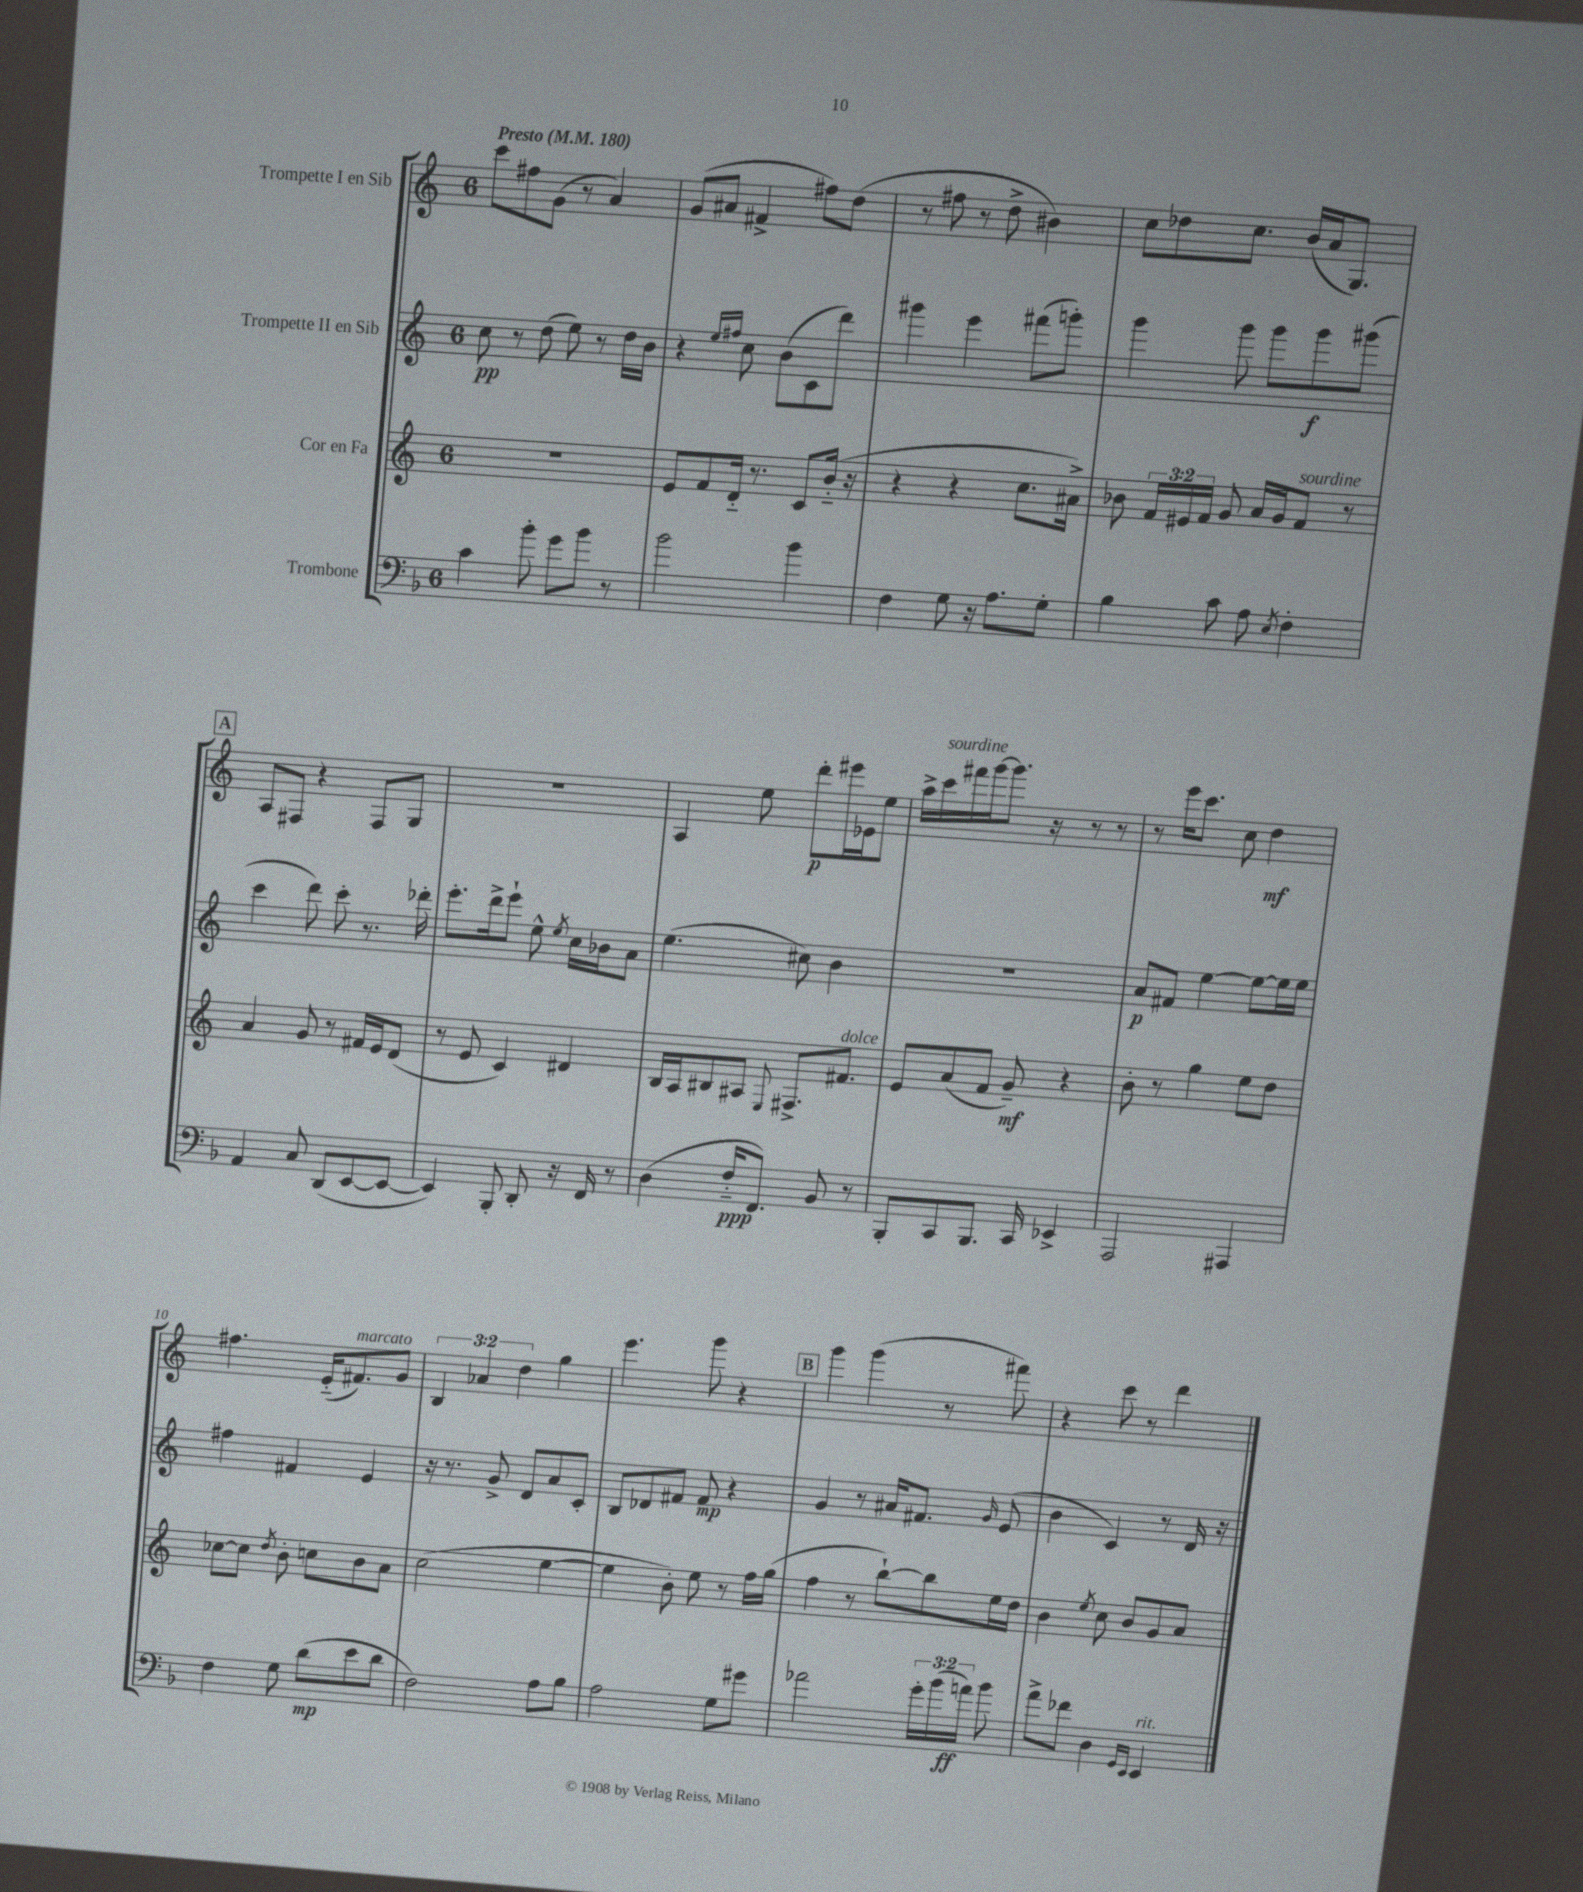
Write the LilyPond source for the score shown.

<<
\new StaffGroup <<
\new Staff = "s0" \with { instrumentName = "Trompette I en Sib" } {
    \clef treble \key c \major \once \override Staff.TimeSignature.style = #'single-digit \time 6/8 \override Staff.TupletNumber.text = #tuplet-number::calc-fraction-text \tempo "Presto" 4 = 180
    \autoBeamOff c'''8[ fis''8 g'8]( r8 a'4) |
    g'8[( ais'8] fis'4-> fis''8[) d''8]( |
    r8 fis''8 r8 d''8-> bis'4) |
    c''8[ des''8 c''8.] b'16[( a'16 g8.]) |
    \mark \markup { \box "A" } a8[ fis8] r4 fis8[ g8] |
    r2. |
    a4 e''8 d'''8[-.\p eis'''16 ees'16 e''8] |
    a''16[-> c'''16^\markup { \italic "sourdine" } fis'''16 g'''16~ g'''8.] r16 r8 r8 |
    r8 e'''16[ c'''8.] c''8 d''4\mf |
    fis''4. e'16[-_( fis'8.^\markup { \italic "marcato" }) g'8] |
    \tuplet 3/2 { b4 aes'4 d''4 } g''4 |
    e'''4. g'''8 r4 |
    \mark \markup { \box "B" } g'''4 g'''4( r8 fis'''8) |
    r4 c'''8 r8 d'''4 \bar "|." |
}
\new Staff = "s1" \with { instrumentName = "Trompette II en Sib" } {
    \clef treble \key c \major \once \override Staff.TimeSignature.style = #'single-digit \time 6/8
    \autoBeamOff c''8\pp r8 d''8( e''8) r8 d''16[ b'16] |
    r4 \grace { e''16[ fis''16] } c''8 b'8[( c'8 d'''8]) |
    gis'''4 e'''4 fis'''8[( g'''8]-.) |
    g'''4 g'''8 g'''8[ g'''8\f gis'''8]( |
    \mark \markup { \box "A" } c'''4 d'''8) c'''8-. r8. des'''16-. |
    e'''8.[-. d'''16-> e'''8]-! e''8-^ \acciaccatura { e''8 } c''16[ bes'16 a'8] |
    e''4.( cis''8) b'4 |
    R2. |
    a'8[\p fis'8] e''4~ e''8[~ e''16 e''16] |
    fis''4 fis'4 e'4 |
    r16 r8. g'8-> d'8[ a'8 c'8]-. |
    b8[ des'8 fis'8] fis'8\mp r4 |
    \mark \markup { \box "B" } g'4 r8 ais'16[ fis'8.] \grace { g'16 } e'8( |
    b'4 c'4) r8 d'16 r16 \bar "|." |
}
\new Staff = "s2" \with { instrumentName = "Cor en Fa" } {
    \clef treble \key c \major \once \override Staff.TimeSignature.style = #'single-digit \time 6/8 \override Staff.TupletNumber.text = #tuplet-number::calc-fraction-text
    \autoBeamOff r2. |
    e'8[ f'8 d'16]-_ r8. c'8[ b'16]-_( r16 |
    r4 r4 c''8.[ ais'16]->) |
    bes'8 \tuplet 3/2 { f'16[ eis'16 f'16] } g'8 a'16[ g'16 f'8]^\markup { \italic "sourdine" } r8 |
    \mark \markup { \box "A" } a'4 g'8 r8 fis'16[ e'16 d'8]( |
    r8 e'8 c'4) dis'4 |
    b16[ a16 bis8 ais8] \appoggiatura { e8 } fis8.[-> fis'8.]^\markup { \italic "dolce" } |
    e'8[ a'8( f'8] g'8--\mf) r4 |
    b'8-. r8 g''4 e''8[ d''8] |
    ces''8[~ ces''8] \acciaccatura { d''8 } b'8-. c''8[ b'8 a'8] |
    c''2( e''4~ |
    e''4 b'8-.) e''8 r8 f''16[ g''16]( |
    \mark \markup { \box "B" } f''4 r8 b''8[~-!) b''8 e''16 d''16] |
    b'4 \acciaccatura { e''8 } c''8 b'8[ g'8 a'8] \bar "|." |
}
\new Staff = "s3" \with { instrumentName = "Trombone" } {
    \clef bass \key f \major \once \override Staff.TimeSignature.style = #'single-digit \time 6/8 \override Staff.TupletNumber.text = #tuplet-number::calc-fraction-text
    \autoBeamOff c'4 bes'8-. g'8[ bes'8] r8 |
    bes'2 bes'4 |
    f4 g8 r16 a8.[ g8]-. |
    bes4 c'8 a8 \acciaccatura { e8 } f4-. |
    \mark \markup { \box "A" } a,4 c8 d,8[( e,8~ e,8]~ |
    e,4) bes,,8-. d,8-. r16 f,16 r8 |
    d4( f16[-_\ppp f,8.]) bes,8 r8 |
    bes,,8[-. c,8 bes,,8.] c,16 ees,4-> |
    a,,2 ais,,4 |
    f4 g8 d'8[\mp( e'8 d'8] |
    f2) a8[ bes8] |
    a2 g8[ gis'8] |
    \mark \markup { \box "B" } aes'2 \tuplet 3/2 { g'16[-. bes'16( a'16]\ff) } bes'8 |
    a'8[-> fes'8] d4 \grace { g,16[ e,16] } e,4^\markup { \italic "rit." } \bar "|." |
}
>>
>>
